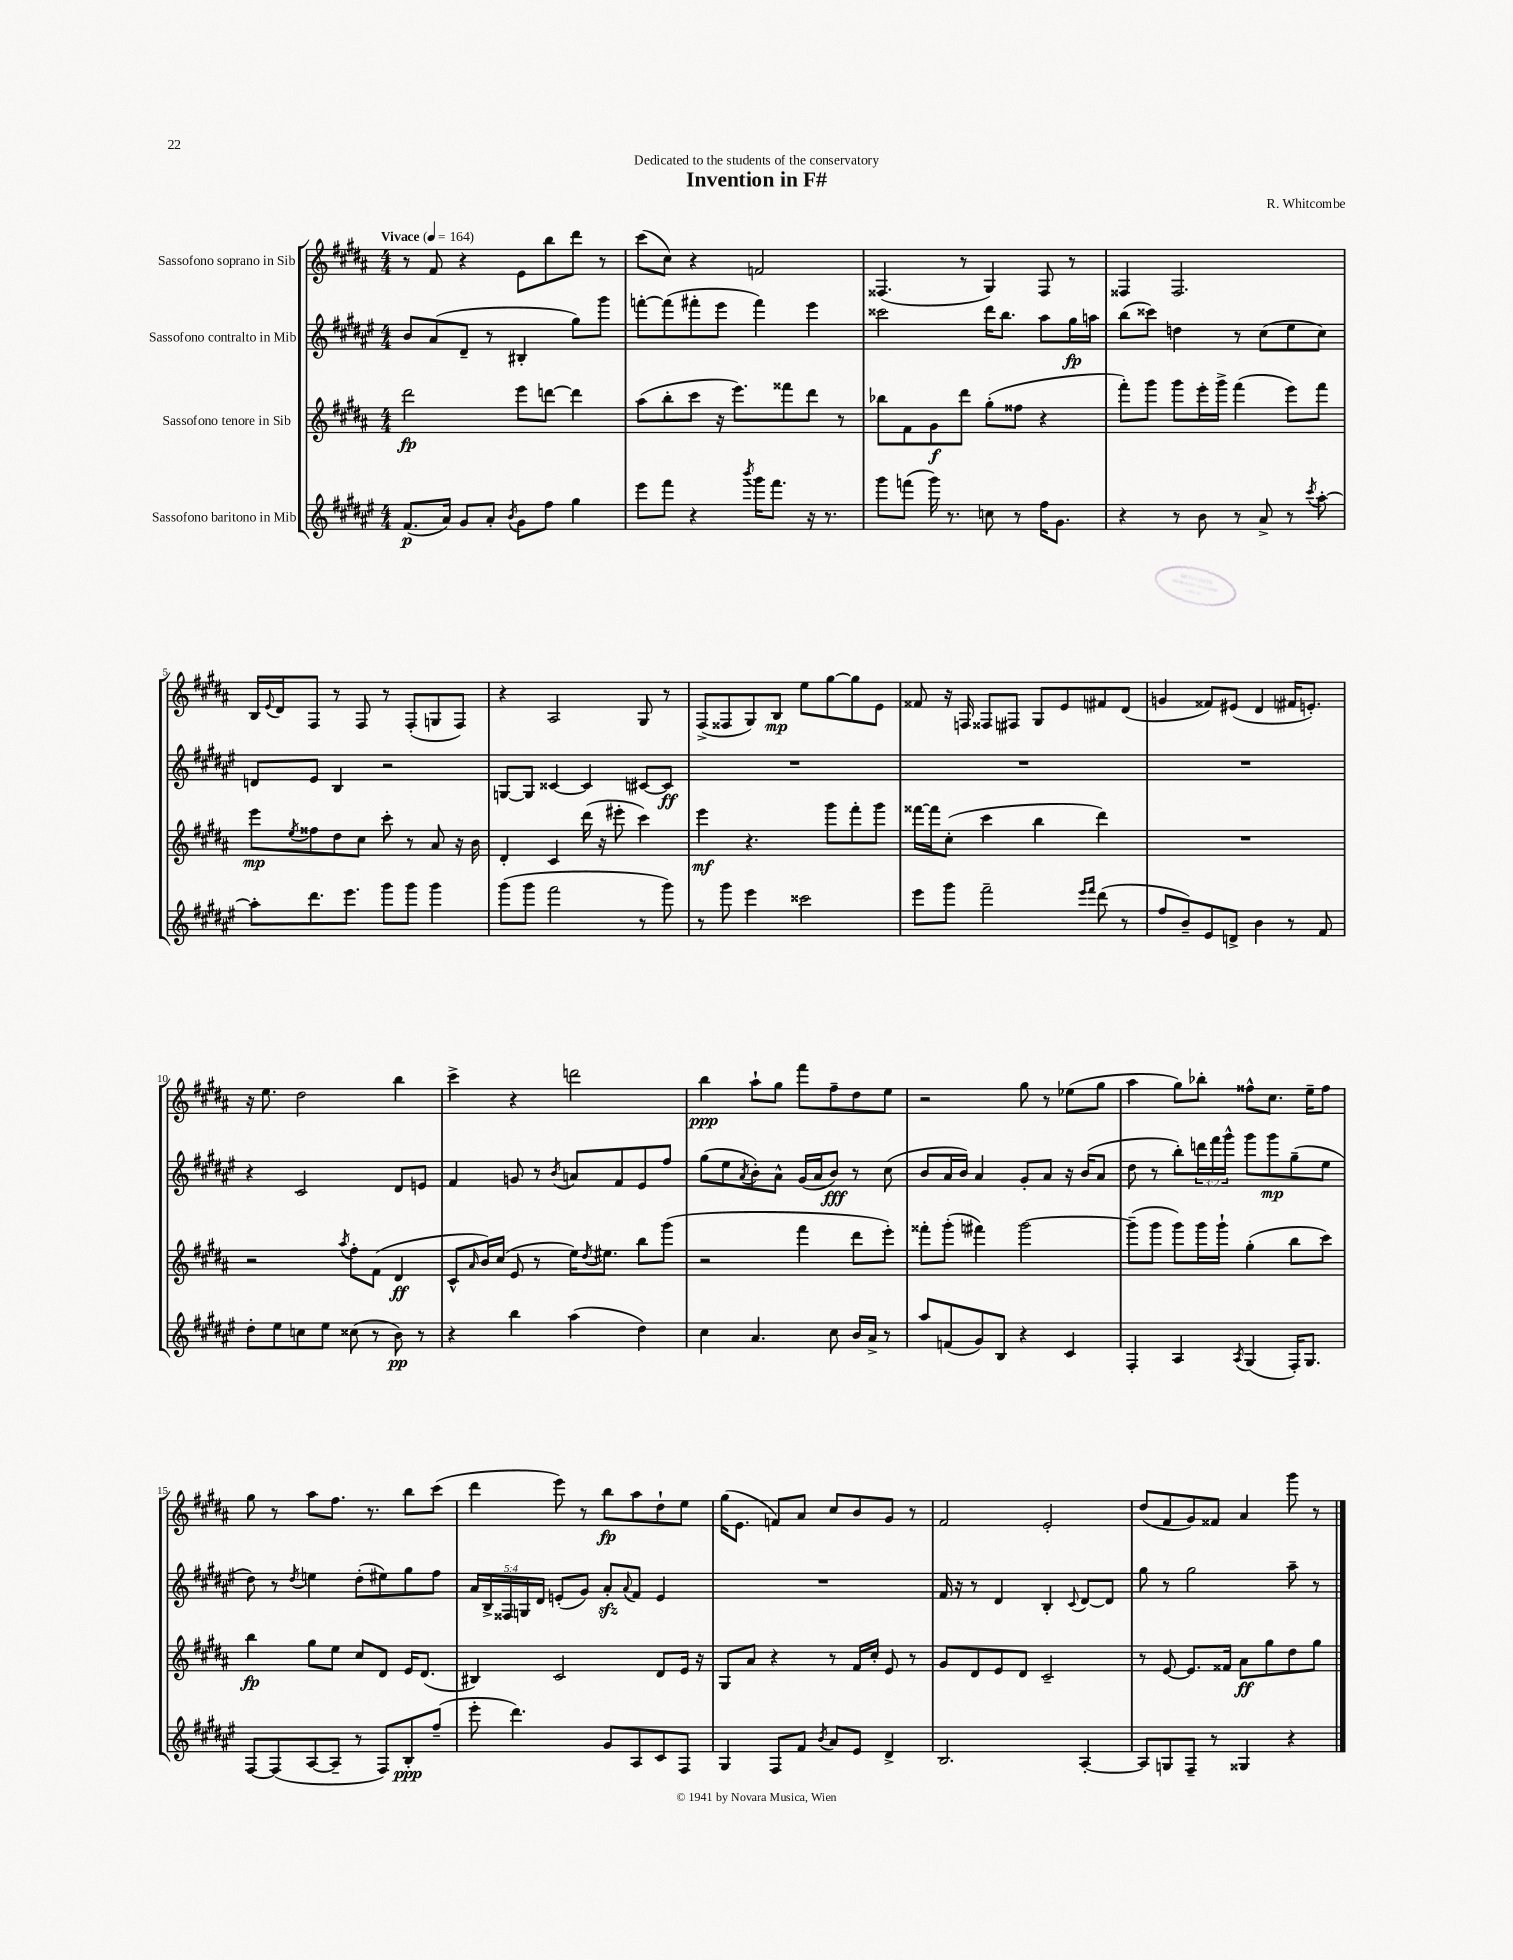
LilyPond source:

\header { title = "Invention in F#" composer = "R. Whitcombe" dedication = "Dedicated to the students of the conservatory" }
<<
\new StaffGroup <<
\new Staff = "s0" \with { instrumentName = "Sassofono soprano in Sib" } {
    \clef treble \key b \major \numericTimeSignature \time 4/4 \tempo "Vivace" 4 = 164
    r8 fis'8 r4 e'8 b''8 dis'''8 r8 |
    cis'''8( cis''8) r4 f'2 |
    fisis4.( r8 gis4) fisis8 r8 |
    fisis4 fisis2. |
    b16 \appoggiatura { e'8 } dis'16 fis8 r8 fis8 r8 fis8-.( g8 fis8) |
    r4 ais2 gis8 r8 |
    fis8->( fisis8 gis8) b8\mp e''8 gis''8~ gis''8 e'8 |
    fisis'8 r16 f16 fisis8 fis8 gis8 e'8 fis'8 dis'8( |
    g'4 fisis'8) eis'8( dis'4 fis'16 e'8.-.) |
    r16 e''8. dis''2 b''4 |
    cis'''4-> r4 d'''2 |
    b''4\ppp ais''8-! gis''8 fis'''8 fis''8-- dis''8 e''8 |
    r2 gis''8 r8 ees''8( gis''8 |
    ais''4 gis''8) bes''8-. fisis''8-^ cis''8. e''16-- fisis''8 |
    gis''8 r8 ais''8 fis''8. r8. b''8 cis'''8( |
    dis'''4 e'''8) r8 b''8\fp ais''8 dis''8-! e''8 |
    gis''16( e'8. f'8) ais'8 cis''8 b'8 gis'8 r8 |
    fis'2 e'2-. |
    dis''8( fis'8 gis'8) fisis'8 ais'4 gis'''8 r8 \bar "|." |
}
\new Staff = "s1" \with { instrumentName = "Sassofono contralto in Mib" } {
    \clef treble \key fis \major \numericTimeSignature \time 4/4 \override Staff.TupletNumber.text = #tuplet-number::calc-fraction-text
    b'8 ais'8( dis'8-- r8 bis4-. gis''8) gis'''8 |
    f'''8~-. f'''8( fis'''8-. eis'''8 fis'''4) eis'''4 |
    cisis'''2 dis'''16 b''8. ais''8 gis''16\fp a''16 |
    b''8( cisis'''8) d''4 r8 cis''8( eis''8 cis''8) |
    d'8 eis'8 b4 r2 |
    g8~ g8 cisis'4~ cisis'4 cis'8~ cis'8\ff |
    R1 |
    R1 |
    R1 |
    r4 cis'2 dis'8 e'8 |
    fis'4 g'8 r8 \acciaccatura { b'8 } a'8 fis'8 eis'8 fis''8 |
    gis''8( eis''8 \acciaccatura { ais'8 } b'8-.) ais'8-^ gis'16( ais'16 b'8\fff) r8 cis''8( |
    b'8 ais'16 b'16) ais'4 gis'8-. ais'8 r16 b'16( ais'8 |
    dis''8 r8 b''8-.) \tuplet 3/2 { d'''16 fis'''16 gis'''16-^ } gis'''8 gis'''8\mp gis''8--( eis''8 |
    dis''8) r8 \acciaccatura { dis''8 } e''4 dis''8-.( eis''8) gis''8 fis''8 |
    \tuplet 5/4 { ais'16 b16-> fisis16 g16 dis'16 } e'8-.( gis'8) ais'8-.\sfz \appoggiatura { ais'8 } fis'8 e'4 |
    R1 |
    fis'16 r16 r8 dis'4 b4-. \appoggiatura { cis'8 } dis'8~ dis'8 |
    gis''8 r8 gis''2 ais''8-- r8 \bar "|." |
}
\new Staff = "s2" \with { instrumentName = "Sassofono tenore in Sib" } {
    \clef treble \key b \major \numericTimeSignature \time 4/4
    dis'''2\fp e'''8 d'''8~ d'''4 |
    ais''8( b''8-. cis'''8 r16 e'''8.) fisis'''8 dis'''8 r8 |
    bes''8 fis'8 gis'8\f dis'''8 gis''8-.( fisis''8 r4 |
    fis'''8-.) gis'''8 gis'''8 e'''16-. gis'''16-> fis'''4( e'''8) fis'''8 |
    e'''8\mp \acciaccatura { e''8 } fisis''8 dis''8 cis''8 cis'''8-. r8 ais'8 r16 b'16 |
    dis'4-. cis'4 dis'''16( r16 eis'''8-. cis'''4) |
    e'''4\mf r4. gis'''8 fis'''8-. gis'''8 |
    fisis'''16~ fisis'''16 cis''8-.( cis'''4 b''4 dis'''4) |
    R1 |
    r2 \acciaccatura { ais''8 } fis''8-. fis'8( dis'4\ff |
    cis'8-^ \grace { ais'16 } b'16) cis''16( e'8 r8 e''16) \acciaccatura { dis''8 } eis''8. b''8 gis'''8( |
    r2 fis'''4 dis'''8 e'''8-.) |
    fisis'''8-. gis'''8-.( fis'''4) gis'''2~ |
    gis'''8--( gis'''8 gis'''8) gis'''16 gis'''16-! gis''4-.( b''8 cis'''8) |
    b''4\fp gis''8 e''8 cis''8 dis'8 e'16 dis'8.( |
    bis4) cis'2 dis'8 e'16 r16 |
    gis8 ais'8 r4 r8 fis'16 cis''16-. e'8 r8 |
    gis'8 dis'8 e'8 dis'8 cis'2-- |
    r8 e'8~ e'8. fisis'16 ais'8\ff gis''8 dis''8 gis''8 \bar "|." |
}
\new Staff = "s3" \with { instrumentName = "Sassofono baritono in Mib" } {
    \clef treble \key fis \major \numericTimeSignature \time 4/4
    fis'8.\p( ais'16) gis'8 ais'8-. \acciaccatura { b'8 } gis'8 fis''8 gis''4 |
    eis'''8 fis'''8 r4 \acciaccatura { b'''8 } gis'''16 fis'''8. r16 r8. |
    gis'''8 f'''8( gis'''16) r8. c''8 r8 fis''16 gis'8. |
    r4 r8 b'8 r8 ais'8-> r8 \acciaccatura { cis'''8 } ais''8~-. |
    ais''8-. dis'''8. eis'''8. gis'''8 gis'''8 gis'''4 |
    gis'''8( gis'''8 fis'''2 r8 gis'''8) |
    r8 gis'''8 eis'''4 cisis'''2 |
    eis'''8 gis'''8 fis'''2-- \grace { eis'''16 fis'''16 } dis'''8( r8 |
    fis''8 b'8--) eis'8 d'8-> b'4 r8 fis'8 |
    dis''8-. eis''8 c''8 eis''8 cisis''8( r8 b'8\pp) r8 |
    r4 b''4 ais''4( dis''4) |
    cis''4 ais'4. cis''8 b'16 ais'16-> r8 |
    ais''8 f'8( gis'8) b8 r4 cis'4 |
    fis4-. ais4 \acciaccatura { ais8 } gis4( fis16-.) gis8. |
    fis8~ fis8( ais8~ ais8-- r8 fis8) b8-.\ppp fis''8--( |
    eis'''8-. dis'''4.) gis'8 ais8 cis'8 fis8 |
    gis4 fis8 fis'8 \acciaccatura { b'8 } ais'8 eis'8 dis'4-> |
    b2. ais4~-. |
    ais8 g8 fis8-- r8 gisis4 r4 \bar "|." |
}
>>
>>
